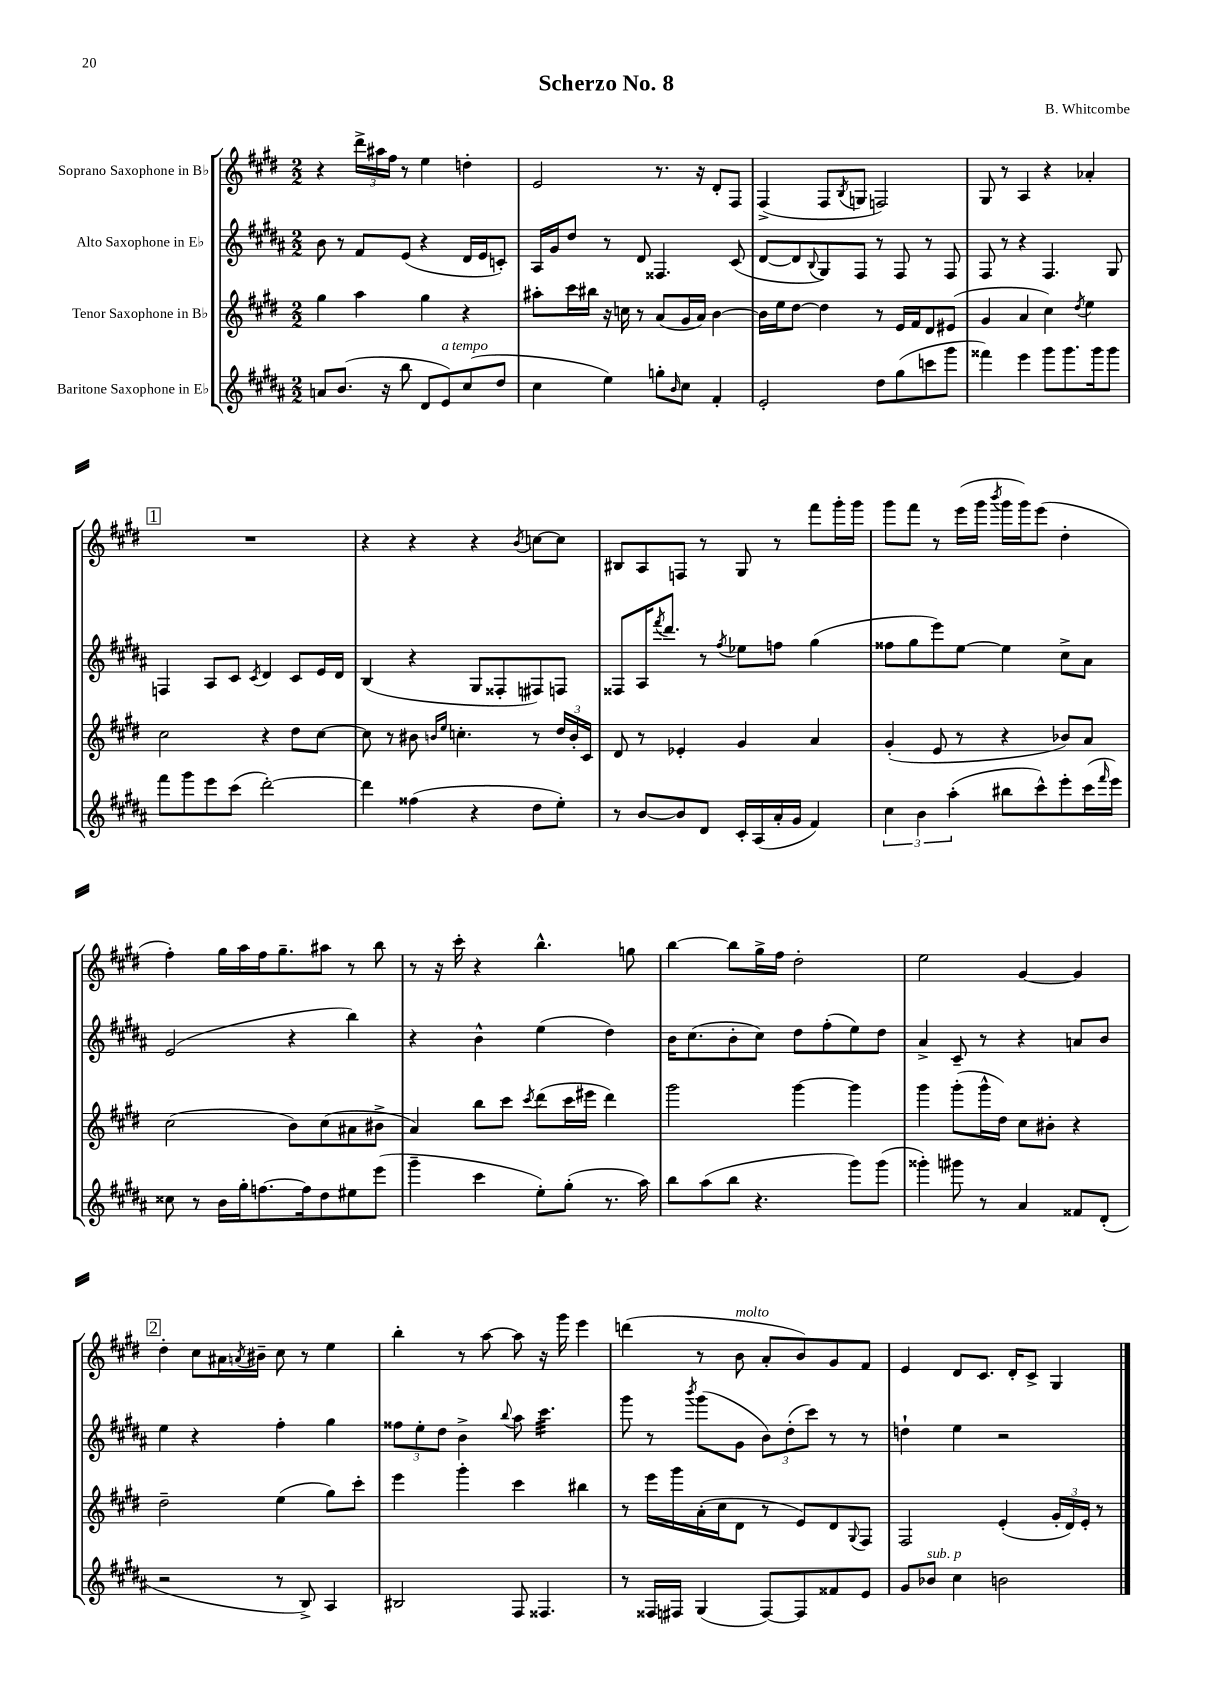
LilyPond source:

\header { title = "Scherzo No. 8" composer = "B. Whitcombe" }
<<
\new StaffGroup <<
\new Staff = "s0" \with { instrumentName = "Soprano Saxophone in Bb" } {
    \clef treble \key e \major \numericTimeSignature \time 2/2
    r4 \tuplet 3/2 { dis'''16-> ais''16 fis''16 } r8 e''4 d''4-. |
    e'2 r8. r16 dis'8-. fis8 |
    fis4->( fis8 \acciaccatura { b8 } g8 f2) |
    gis8 r8 a4 r4 aes'4-. |
    \mark \markup { \box "1" } R1 |
    r4 r4 r4 \acciaccatura { b'8 } c''8~ c''8 |
    bis8 a8 f8 r8 gis8 r8 fis'''8 gis'''16-. gis'''16 |
    gis'''8 fis'''8 r8 e'''16( gis'''16 \acciaccatura { b'''8 } gis'''16 gis'''16) e'''8( dis''4-. |
    fis''4-.) gis''16 a''16 fis''16 gis''8.-- ais''8 r8 b''8 |
    r8 r16 cis'''16-. r4 b''4.-^ g''8 |
    b''4~ b''8 gis''16-> fis''16 dis''2-. |
    e''2 gis'4~ gis'4 |
    \mark \markup { \box "2" } dis''4-. cis''8 ais'16 \acciaccatura { a'8 } bis'16-- cis''8 r8 e''4 |
    b''4-. r8 a''8~ a''8 r16 gis'''16 e'''4 |
    d'''4( r8 b'8^\markup { \italic "molto" } a'8-. b'8) gis'8 fis'8 |
    e'4 dis'8 cis'8. dis'16-. cis'8-> gis4 \bar "|." |
}
\new Staff = "s1" \with { instrumentName = "Alto Saxophone in Eb" } {
    \clef treble \key b \major \numericTimeSignature \time 2/2
    b'8 r8 fis'8 e'8( r4 dis'16 e'16 c'8-.) |
    ais16 gis'16 dis''8 r8 dis'8 fisis4. cis'8( |
    dis'8~ dis'8 \appoggiatura { b8 } gis8) fis8 r8 fis8 r8 fis8 |
    fis8 r8 r4 fis4. gis8 |
    \mark \markup { \box "1" } f4 ais8 cis'8 \acciaccatura { cis'8 } dis'4 cis'8 e'16 dis'16 |
    b4( r4 gis8 fisis8-. fis8) f8 |
    fisis8 ais16 \acciaccatura { fis'''8 } dis'''8. r8 \acciaccatura { fis''8 } ees''8 f''8 gis''4( |
    fisis''8 gis''8 e'''8) e''8~ e''4 cis''8-> ais'8 |
    e'2( r4 b''4) |
    r4 b'4-^ e''4( dis''4) |
    b'16 cis''8.( b'8-. cis''8) dis''8 fis''8-.( e''8) dis''8 |
    ais'4-> cis'8-- r8 r4 a'8 b'8 |
    \mark \markup { \box "2" } e''4 r4 fis''4-. gis''4 |
    \tuplet 3/2 { fisis''8 e''8-. dis''8 } b'4-> \appoggiatura { b''8 } ais''8 cis'''4.:32 |
    gis'''8 r8 \acciaccatura { b'''8 } gis'''8( gis'8 \tuplet 3/2 { b'8) dis''8-.( cis'''8) } r8 r8 |
    d''4-! e''4 r2 \bar "|." |
}
\new Staff = "s2" \with { instrumentName = "Tenor Saxophone in Bb" } {
    \clef treble \key e \major \numericTimeSignature \time 2/2
    gis''4 a''4 gis''4 r4 |
    ais''8-. cis'''16 bis''16 r16 c''16 r8 a'8( gis'16 a'16) b'4~ |
    b'16 e''16 dis''8~ dis''4 r8 e'16 fis'16 dis'8 eis'8( |
    gis'4 a'4 cis''4) \acciaccatura { dis''8 } e''4 |
    \mark \markup { \box "1" } cis''2 r4 dis''8 cis''8~ |
    cis''8 r8 bis'8 \grace { b'16 e''16 } c''4.-. r8 \tuplet 3/2 { dis''16 b'16-. cis'16 } |
    dis'8 r8 ees'4-. gis'4 a'4 |
    gis'4-.( e'8 r8 r4 bes'8) a'8 |
    cis''2( b'8) cis''8( ais'8 bis'8-> |
    a'4) b''8 cis'''8 \acciaccatura { cis'''8 } dis'''8( cis'''16 eis'''16 dis'''4) |
    gis'''2 gis'''4~ gis'''4 |
    gis'''4 gis'''8-.( gis'''16-^ dis''16) cis''8 bis'8-. r4 |
    \mark \markup { \box "2" } dis''2-- e''4( gis''8) cis'''8-. |
    e'''4 gis'''4-. cis'''4 bis''4 |
    r8 e'''16 gis'''16 a'16-.( cis''16 dis'8 r8 e'8) dis'8 \appoggiatura { gis8 } fis8 |
    fis2 e'4-.( \tuplet 3/2 { gis'16-. dis'16) e'16-. } r8 \bar "|." |
}
\new Staff = "s3" \with { instrumentName = "Baritone Saxophone in Eb" } {
    \clef treble \key b \major \numericTimeSignature \time 2/2
    a'8 b'8.( r16 b''8 dis'8 e'8^\markup { \italic "a tempo" }) cis''8( dis''8 |
    cis''4 e''4) g''8-. \grace { b'16 } cis''8 fis'4-. |
    e'2-. dis''8 gis''8( c'''8 gis'''8 |
    fisis'''4) e'''4 gis'''8 gis'''8. gis'''16 gis'''8 |
    \mark \markup { \box "1" } fis'''8 gis'''8 e'''8 cis'''8( dis'''2~-.) |
    dis'''4 fisis''4( r4 dis''8 e''8-.) |
    r8 b'8~ b'8 dis'8 cis'16-. ais16( ais'16-. gis'16 fis'4) |
    \tuplet 3/2 { cis''4 b'4 ais''4-.( } bis''8 cis'''8-^) e'''8-. cis'''16( \grace { fis'''16 } e'''16) |
    cisis''8 r8 b'16 gis''16-. f''8.~ f''16 dis''8 eis''8 e'''8( |
    gis'''4-- cis'''4 e''8-.) gis''8-.( r8. ais''16) |
    b''8 ais''8( b''8 r4. gis'''8) gis'''8( |
    gisis'''4-.) gis'''8 r8 ais'4 fisis'8 dis'8-.( |
    \mark \markup { \box "2" } r2 r8 b8->) ais4 |
    bis2 fis8 fisis4. |
    r8 fisis16 fis16 gis4( fis8~) fis8 fisis'8 e'8 |
    gis'8 bes'8^\markup { \italic "sub. p" } cis''4 b'2 \bar "|." |
}
>>
>>
\layout { \context { \Score \remove "Bar_number_engraver" } }
